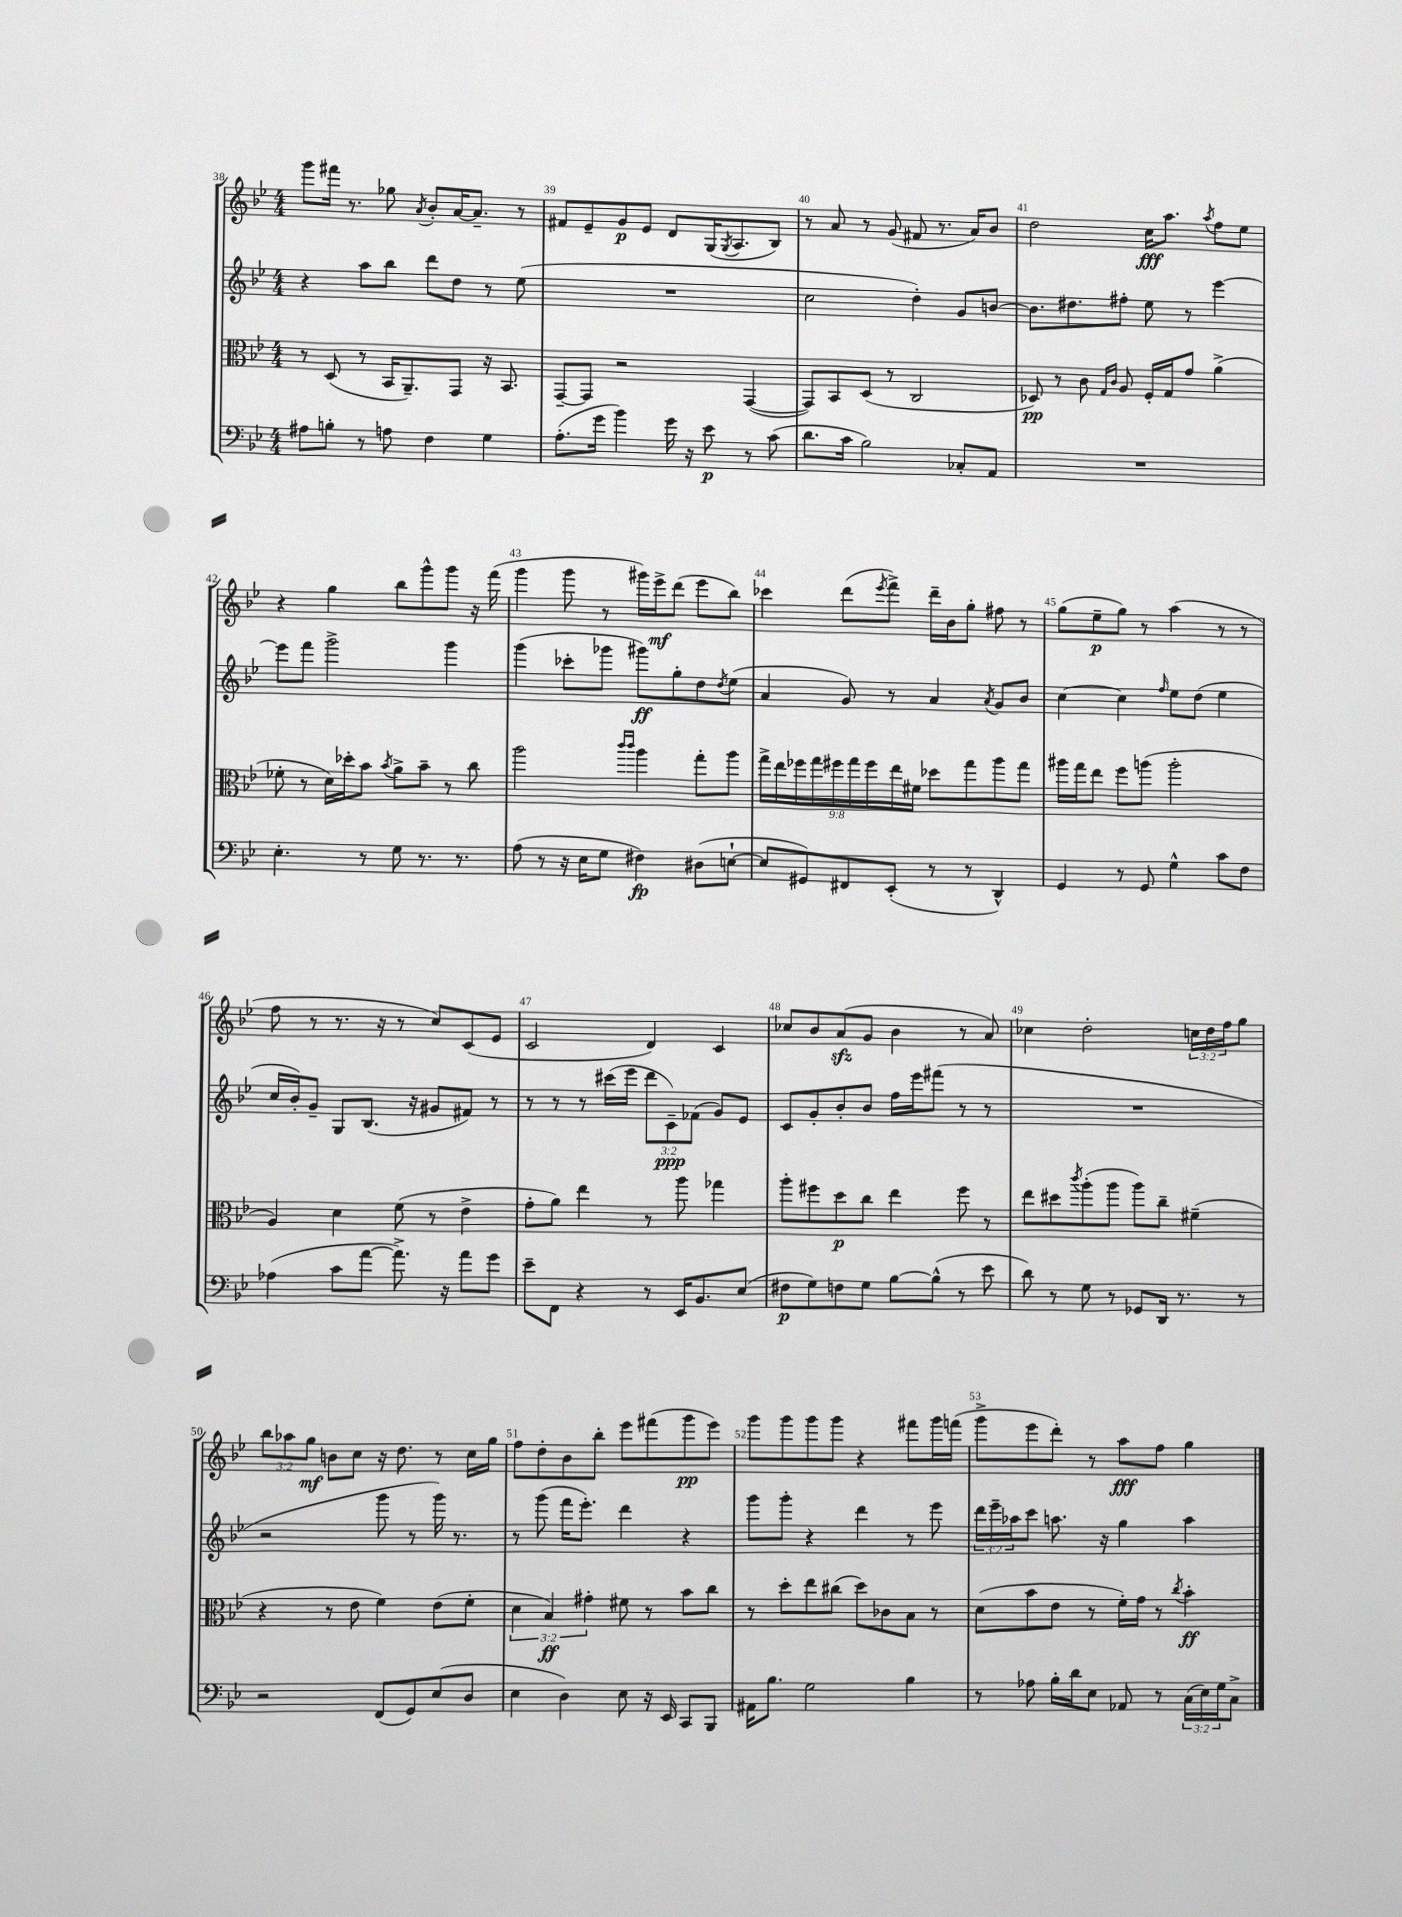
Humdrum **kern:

**kern	**kern	**kern	**kern
*staff4	*staff3	*staff2	*staff1
*clefF4	*clefC3	*clefG2	*clefG2
*k[b-e-]	*k[b-e-]	*k[b-e-]	*k[b-e-]
*M4/4	*M4/4	*M4/4	*M4/4
8A#\L	8r	4r	8ggg\L
8B'\J	(8D/	.	16fff#\Jk
.	.	.	8.r
8r	8r	8aa\L	.
8A\	16BB-/LK	8bb-\J	8gg-\
.	8.AA~/)	.	.
.	.	.	8qa/
4F\	.	8ddd\L	8b-'/L
.	8GG/J	8dd\J	[16a/K
.	.	.	8.a~/]J
4G\	16r	8r	.
.	8.BB-/	.	.
.	.	(8ee-\	8r
=	=	=	=
(8.A'\L	[8GG~/L	1r	8f#/L
.	8GG/]J	.	8e-~/
16g\Jk	.	.	.
4b-\)	2r	.	8g/
.	.	.	8e-/J
16g\	.	.	8d/L
16r	.	.	.
8e-\	.	.	(16G/K
.	.	.	8qG/
.	.	.	8.A/
8r	([4GG/	.	.
(8c\	.	.	8B-/J)
=	=	=	=
8.d\L	8GG/]L)	2cc\	8r
.	8BB-/	.	8a/
16c\Jk	.	.	.
2B-\)	(8D/J	.	8r
.	8r	.	(8g/
.	2C/	4dd'\)	8f#/
.	.	.	8.r
8C-'/L	.	8g/L	.
.	.	.	16a/LK)
8AA/J	.	[8b/J	8b-/J
=	=	=	=
1r	8D-/)	8.b\]L	2dd\
.	8r	.	.
.	.	8.dd#\	.
.	8c\	.	.
.	16qqG/LL	.	.
.	16qqc/JJ	.	.
.	8A/	8ff#'\J	.
.	16F'/LL	8ee-\	16cc\LK
.	16G/J	.	8.aa\J
.	8g/J	8r	.
.	.	.	8qaa/
.	(4a^\	[4eee-\	8ff\L
.	.	.	8ee-\J
=	=	=	=
4.E-'\	8f-'\	8eee-\]L	4r
.	8r	8fff\J	.
.	16d\LL)	2ggg^\	4gg\
.	16dd-'\J	.	.
8r	8b-\J	.	.
.	8qb-/	.	.
8G\	8a^\L	.	8bb-\L
8.r	8b-~\J	.	8ggg^^\
.	8r	4ggg\	8ggg\J
8.r	.	.	.
.	8cc\	.	16r
.	.	.	(16fff\
=	=	=	=
(8A\	2aa\	(4ggg\	4ggg\
8r	.	.	.
16r	.	8ccc-'\L	8ggg\
16E-\LK	.	.	.
8G\J	.	8ggg-\J	8r
.	16qqccc/LL	.	.
.	16qqccc/JJ	.	.
4F#\)	4aa\	8ggg#\L)	16ggg#\LL)
.	.	.	16eee-^\J
.	.	8gg'\	(8ddd\J
(8D#\L	8gg'\L	8dd\	8eee-\L
.	.	8qdd/	.
[8E`\J	8aa\J	(8ee-\J	8bb-\J)
=	=	=	=
8E/]L	18gg^\LL	4a/	4ccc-\
.	18ee-\	.	.
.	18ff-\	.	.
8GG#/)	.	.	.
.	18gg\	.	.
.	18ff#\	.	.
8FF#/	.	8g/)	(8ddd\L
.	18gg\	.	.
.	18ff#\	.	.
.	.	.	8qeee-/
(8EE-'/J	.	8r	8fff^\J)
.	18ee-\	.	.
.	18f#\JJ	.	.
8r	8dd-\L	4a/	16ddd~\LL
.	.	.	16b-\J
8r	8gg\	.	8gg'\J
.	.	8qa/	.
4DD^^/)	8aa\	8g/L	8ff#\
.	8gg\J	8b-/J	8r
=	=	=	=
4GG/	16aa#\LL	[4cc\	(8gg\L
.	16gg\J	.	.
.	8ee-\J	.	8ee-~\
8r	8ff\L	4cc\]	8gg\J)
8GG/	(8aa\J	.	8r
.	.	16qqff/	.
4G^^\	2aa'\	8ee-\L	(4aa\
.	.	(8dd\J	.
8c\L	.	4ee-\	8r
8F\J	.	.	8r
=	=	=	=
(4A-\	4A/)	16cc/LL	8ff\
.	.	16b-'/J)	.
.	.	8g~/J	8r
8c\L	4d\	8G/L	8.r
[8a\J	.	(8.B-/J	.
.	.	.	16r
8.a^\])	(8f\	.	8r
.	.	16r	.
.	8r	8g#/L	8cc/L)
16r	.	.	.
8a\L	4e-^\	8f#/J)	(8c/
8g\J	.	8r	8e-/J
=	=	=	=
8e-~\L	8g'\L	8r	2c/
8FF\J	8a\J)	8r	.
4r	4ee-\	8r	.
.	.	(16ccc#\LL	.
.	.	16eee-\JJ	.
8r	8r	12ddd\L	4d/)
.	.	12c~\)	.
16EE-/LK	8aa\	.	.
.	.	(12f-\J	.
8.BB-/	.	.	.
.	4gg-\	8g/L)	4c/
(8E-/J	.	8e-/J	.
=	=	=	=
8F#\L	8aa'\L	8c/L	8cc-/L
8G\)	8ff#\	8g'/	8b-/
8F\	8dd\	8b-'/	(8a/
8G\J	8cc\J	8b-/J	8g/J
[8B-\L	4ee-\	16ff\LL	4b-\
.	.	16eee-\J	.
(8B-^^\]J	.	(8fff#\J	.
8r	8ff#\	8r	8r
8e-\	8r	8r	8a/)
=	=	=	=
8d\)	8ee-\L	1r	4cc-\
8r	8dd#\	.	.
.	8qccc/	.	.
8G\	(8aa'\	.	2dd'\
8r	8aa\J	.	.
8GG-/L	8aa\L)	.	.
16DD/Jk	8cc~\J	.	.
8.r	.	.	.
.	(4f#~\	.	24cc\LL
.	.	.	24dd\
.	.	.	24ff\J
8r	.	.	8gg\J
=	=	=	=
2r	4r	2r	12bb-\L
.	.	.	12aa-\
.	.	.	12gg\J
.	8r	.	8b\L
.	8e-\	.	8cc\J
(8FF/L	4f\)	8ggg\	16r
.	.	.	8.dd\
8GG/)	.	8r	.
(8E-/	(8e-\L	16ggg\)	8r
.	.	8.r	.
8D/J	8f'\J	.	16cc\LL
.	.	.	16gg\JJ
=	=	=	=
4E-\	6d\	8r	8ff\L
.	.	(8ggg\	8dd'\
.	6B-/)	.	.
4D\)	.	16fff\LK	8b-\
.	.	8.eee-'\J)	.
.	6g#'\	.	.
.	.	.	8bb-'\J
8E-\	8f#\	4ddd\	8eee-\L
16r	8r	.	(8fff#\
16EE-/	.	.	.
8CC/L	8b-\L	4r	8ggg\
8BBB-/J	8cc\J	.	8eee-\J)
=	=	=	=
16AA#\LK	8r	8ggg\L	8ggg\L
8.B-\J	.	.	.
.	8dd'\L	8ggg'\J	8ggg\
2G\	8ee-\	4r	8ggg\
.	(8cc#\J	.	8ggg\J
.	8dd\L)	4ddd\	4r
.	8c-\	.	.
4B-\	8B-\J	8r	8fff#\L
.	8r	8eee-\	16ggg\L
.	.	.	(16fff\JJ
=	=	=	=
8r	(8d\L	24ddd\LL	8ggg^\L
.	.	24eee-~\	.
.	.	24aa-\J	.
8A-\	8b-\	8ccc\J	8eee-\
16B-'\LL	8e-\J	8.aa\	8ddd'\J)
16d\J	.	.	.
8E-\J	8r	.	8r
.	.	16r	.
8AA-/	16f'\LL)	4gg\	8aa\L
.	16g\JJ	.	.
8r	8r	.	8ff\J
.	8qcc/	.	.
(24C\LL	4b-'\	4aa\	4gg\
24E-\)	.	.	.
24G\J	.	.	.
8C^\J	.	.	.
==	==	==	==
*-	*-	*-	*-
